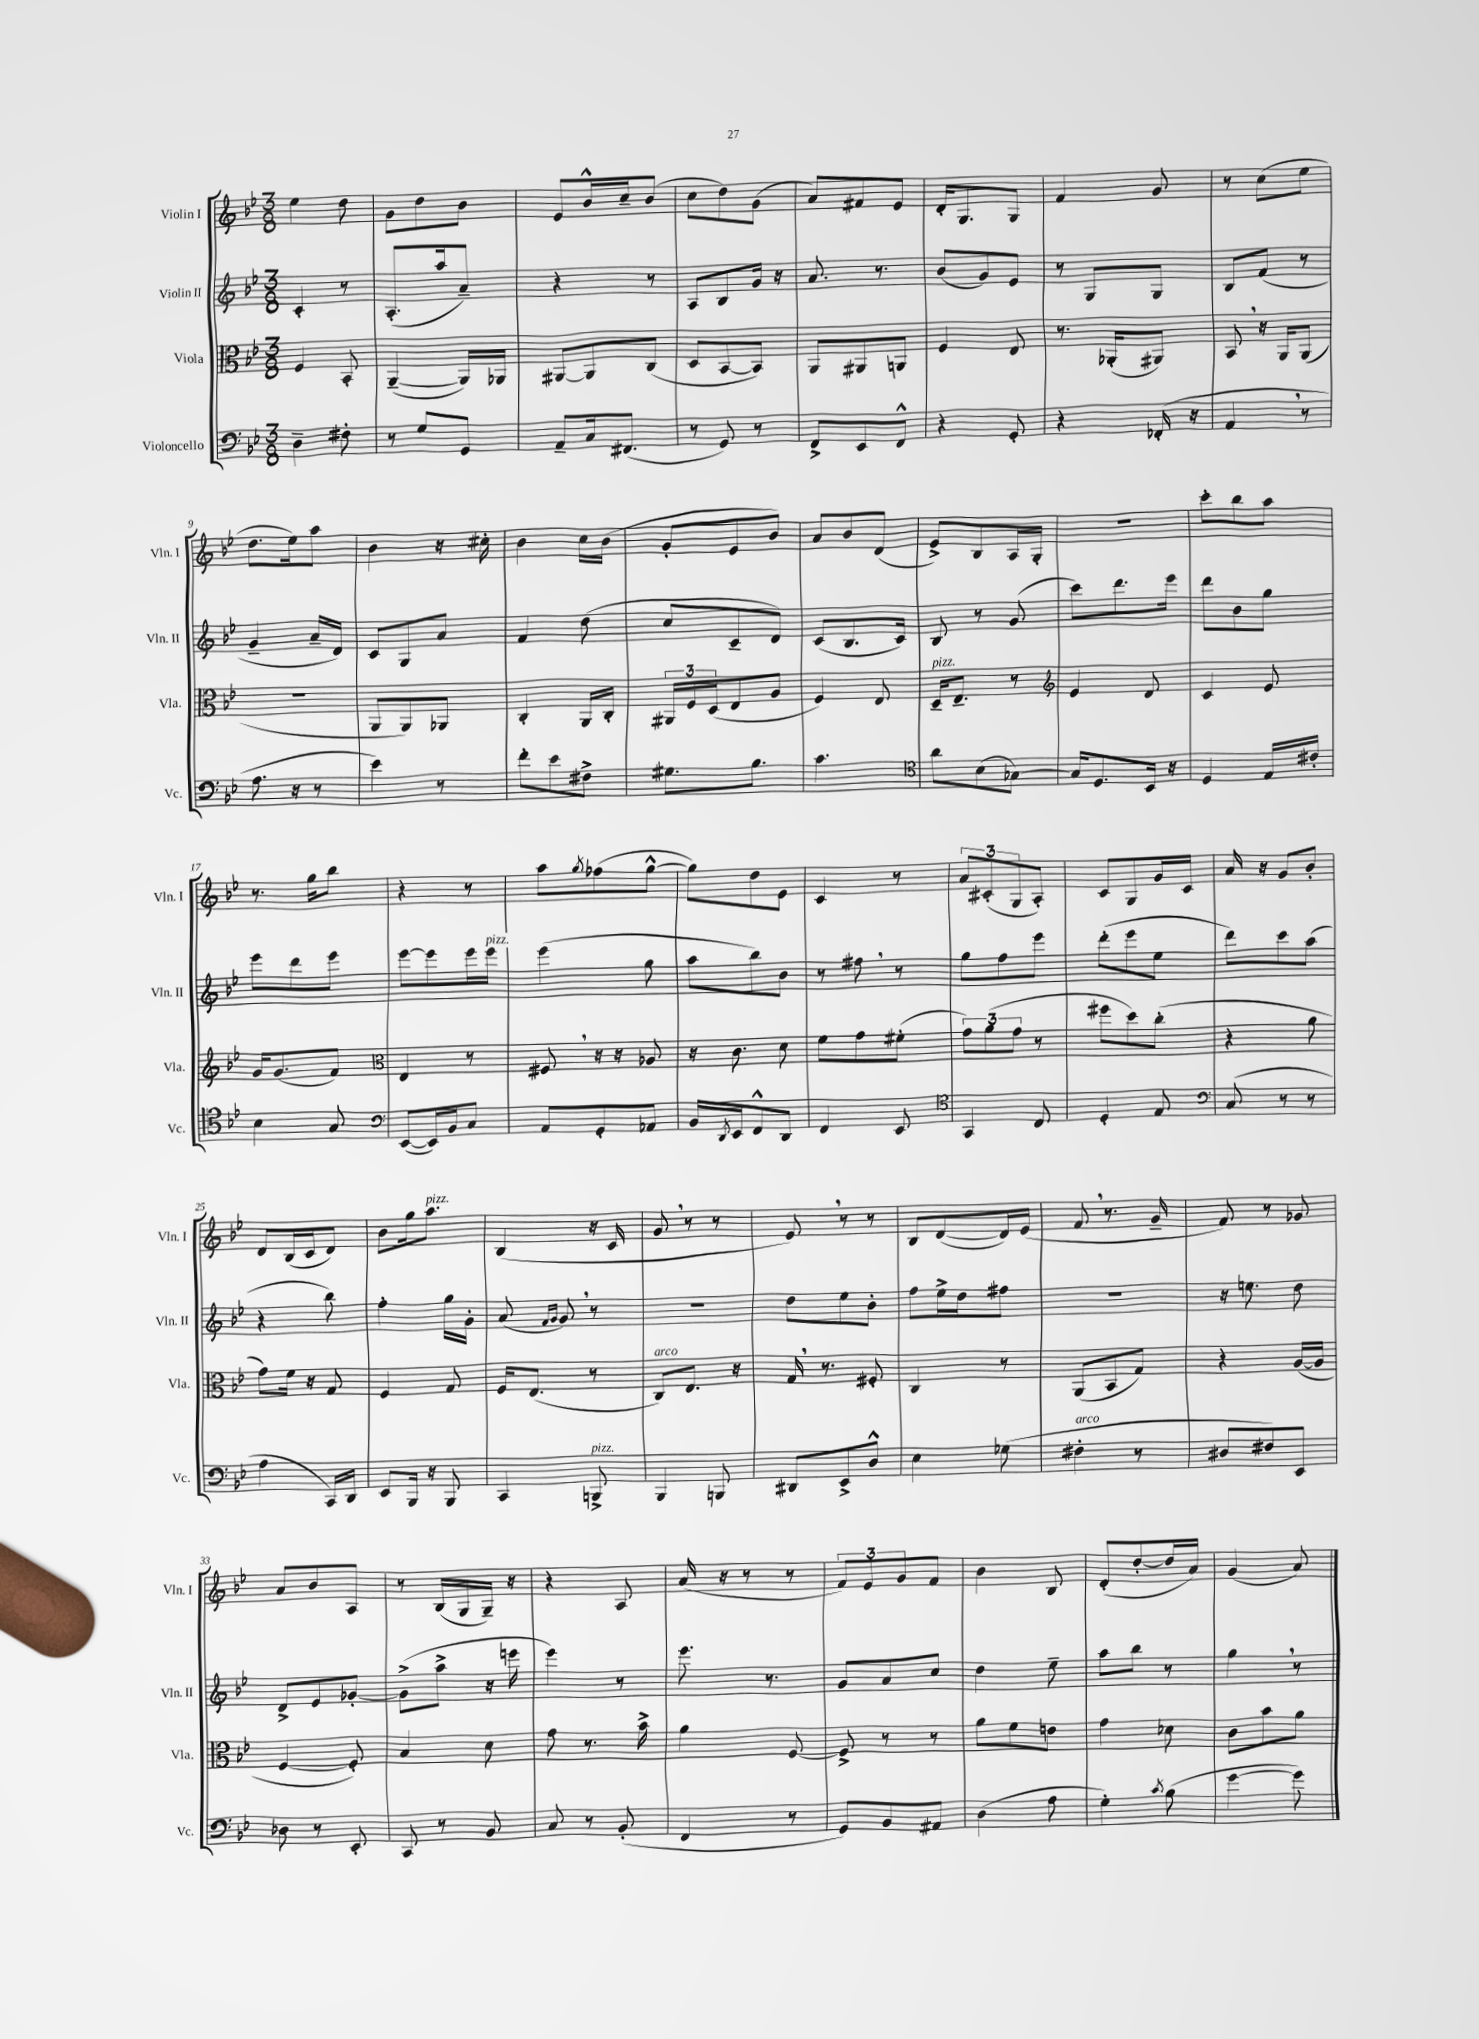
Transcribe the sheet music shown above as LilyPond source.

<<
\new StaffGroup <<
\new Staff = "s0" \with { instrumentName = "Violin I" shortInstrumentName = "Vln. I" } {
    \clef treble \key bes \major \numericTimeSignature \time 3/8
    ees''4 d''8 |
    g'8 d''8 bes'8 |
    ees'8 bes'16-^ c''16-- bes'8( |
    c''8 d''8) g'8( |
    a'8) fis'8 ees'8 |
    d'16-. g8. g8 |
    f'4 g'8 |
    r8 c''8( ees''8 |
    d''8. ees''16) a''8 |
    bes'4 r16 cis''16-. |
    bes'4 c''16 bes'16( |
    g'8-. ees'8 bes'8) |
    a'8 bes'8 d'8( |
    ees'8->) bes8 a16 g16-. |
    R4. |
    c'''8-. bes''8 a''8 |
    r8. g''16 bes''8 |
    r4 r8 |
    a''8 \acciaccatura { g''8 } fes''8( g''8~-^ |
    g''8) d''8 ees'8 |
    c'4 r8 |
    \tuplet 3/2 { a'8 cis'8-.( g8 } a8-.) |
    c'8 g8 g'16 c'16 |
    a'16 r16 g'8 bes'8-. |
    d'8 bes16( c'16 d'8) |
    bes'8 g''16 a''8.^\markup { \italic "pizz." } |
    bes4( r16 c'16 |
    g'8 \breathe r8 r8 |
    ees'8) \breathe r8 r8 |
    bes8 d'8~( d'16) ees'16( |
    f'8 \breathe r8. g'16-- |
    f'8) r8 ges'8 |
    a'8 bes'8 a8 |
    r8 bes16( g16 g16--) r16 |
    r4 a8 |
    a'16( r16 r8 r8 |
    \tuplet 3/2 { f'8) ees'8 g'8 } f'8 |
    bes'4 bes8 |
    d'8-.( d''8~-. d''16 a'16) |
    g'4( a'8) \bar "|." |
}
\new Staff = "s1" \with { instrumentName = "Violin II" shortInstrumentName = "Vln. II" } {
    \clef treble \key bes \major \numericTimeSignature \time 3/8
    c'4-. r8 |
    a8.-.( a''16 a'8--) |
    r4 r8 |
    a8 bes8 g'16 r16 |
    a'8. r8. |
    bes'8( g'8) ees'8 |
    r8 g8 g8 |
    bes8 f'8( r8 |
    g'4-- a'16-- d'16) |
    c'8 g8 a'8 |
    f'4 d''8( |
    c''8 c'8-- d'8) |
    c'8( bes8. c'16) |
    bes8 r8 g'8( |
    c'''8) d'''8. ees'''16 |
    d'''8 bes'8 g''8 |
    ees'''8 d'''8 ees'''8 |
    ees'''8~ ees'''8 ees'''16 ees'''16^\markup { \italic "pizz." } |
    ees'''4( g''8 |
    a''8 bes''8) bes'8 |
    r8 fis''8 \breathe r8 |
    g''8 f''8 ees'''8 |
    d'''8-.( ees'''8 ees''8 |
    d'''8) c'''8 a''8( |
    r4 bes''8) |
    f''4-. g''16 g'16-. |
    a'8( \grace { f'16 g'16 } g'8) \breathe r8 |
    R4. |
    d''8 ees''8 bes'8-. |
    f''8 ees''16-> d''16 fis''8 |
    R4. |
    r16 e''8. d''8 |
    d'8-> ees'8 ges'8~-. |
    ges'8->( a''8-> r16 e'''16 |
    ees'''4) r8 |
    ees'''8. r8. |
    g'8 a'8 c''8 |
    d''4 ees''8-- |
    a''8 bes''8 r8 |
    g''4 \breathe r8 \bar "|." |
}
\new Staff = "s2" \with { instrumentName = "Viola" shortInstrumentName = "Vla." } {
    \clef alto \key bes \major \numericTimeSignature \time 3/8
    f4 bes,8-. |
    a,4~--( a,16) aes,16 |
    ais,8~ ais,8 c8( |
    d8 bes,8~ bes,8) |
    a,8 ais,8 a,8 |
    f4 ees8 |
    r8. aes,16-.( ais,8) |
    bes,8 \breathe r16 a,16 a,8( |
    R4. |
    a,8 a,8) aes,8 |
    c4-. a,16 c16-. |
    \tuplet 3/2 { ais,16 f16 d16( } ees8 a8 |
    f4) ees8 |
    d16--^\markup { \italic "pizz." } ees8.-- r8 |
    \clef treble ees'4 d'8 |
    c'4 ees'8 |
    g'16 g'8.( f'8) |
    \clef alto ees4 r8 |
    fis8 \breathe r16 r16 aes8 |
    r16 c'8. d'8 |
    f'8 g'8 fis'8-.( |
    \tuplet 3/2 { g'8) a'8( g'8 } r8 |
    fis''8 d''8) c''8-.( |
    r4 a'8 |
    g'8) f'16 r16 g8 |
    f4 g8 |
    f16 ees8.( r8 |
    c8^\markup { \italic "arco" }) ees8. r16 |
    g16 \breathe r8. fis8-. |
    c4 r8 |
    a,8( bes,8 g8) |
    r4 a16~( a16 |
    f4~ f8-.) |
    bes4 d'8 |
    g'8 r8. bes'16-> |
    a'4 f8~ |
    f8-> r8 r8 |
    a'8 f'8 e'8 |
    g'4 des'8 |
    c'8 bes'8 a'8 \bar "|." |
}
\new Staff = "s3" \with { instrumentName = "Violoncello" shortInstrumentName = "Vc." } {
    \clef bass \key bes \major \numericTimeSignature \time 3/8
    d4-- fis8-. |
    r8 g8 g,8 |
    a,8-- c16 fis,8.( |
    r8 g,8) r8 |
    f,8-> ees,8 f,8-^ |
    r4 g,8-. |
    r4 fes,16-.( r16 |
    a,4 \breathe r8 |
    a8. r16 r8 |
    ees'4) r8 |
    f'8-. ees'8 fis8-> |
    gis8. bes8. |
    c'4. |
    \clef tenor a'8 bes8( ges8~) |
    ges16 d8. bes,16 r16 |
    d4 ees16 cis'16-. |
    bes4 g8 |
    \clef bass ees,8~( ees,16) bes,16 c8 |
    a,8 g,8-. aes,8 |
    bes,16 \acciaccatura { d,8 } ees,16 f,8-^ d,8 |
    f,4 ees,8 |
    \clef tenor g,4 c8 |
    d4-. ees8 |
    \clef bass c8( r8 r8 |
    a4 c,16) d,16 |
    ees,8 bes,,16 r16 bes,,8 |
    c,4 b,,8->^\markup { \italic "pizz." } |
    bes,,4 b,,8 |
    dis,8 ees,8-> d8-^ |
    ees4 ges8( |
    fis4-.^\markup { \italic "arco" } r8 |
    dis8 fis8) ees,8 |
    des8 r8 ees,8-. |
    c,8 r8 bes,8 |
    c8 r8 bes,8-.( |
    f,4 r8 |
    g,8) bes,8 ais,8 |
    d4( a8 |
    g4-.) \acciaccatura { c'8 } bes8( |
    g'4~ g'8) \bar "|." |
}
>>
>>
